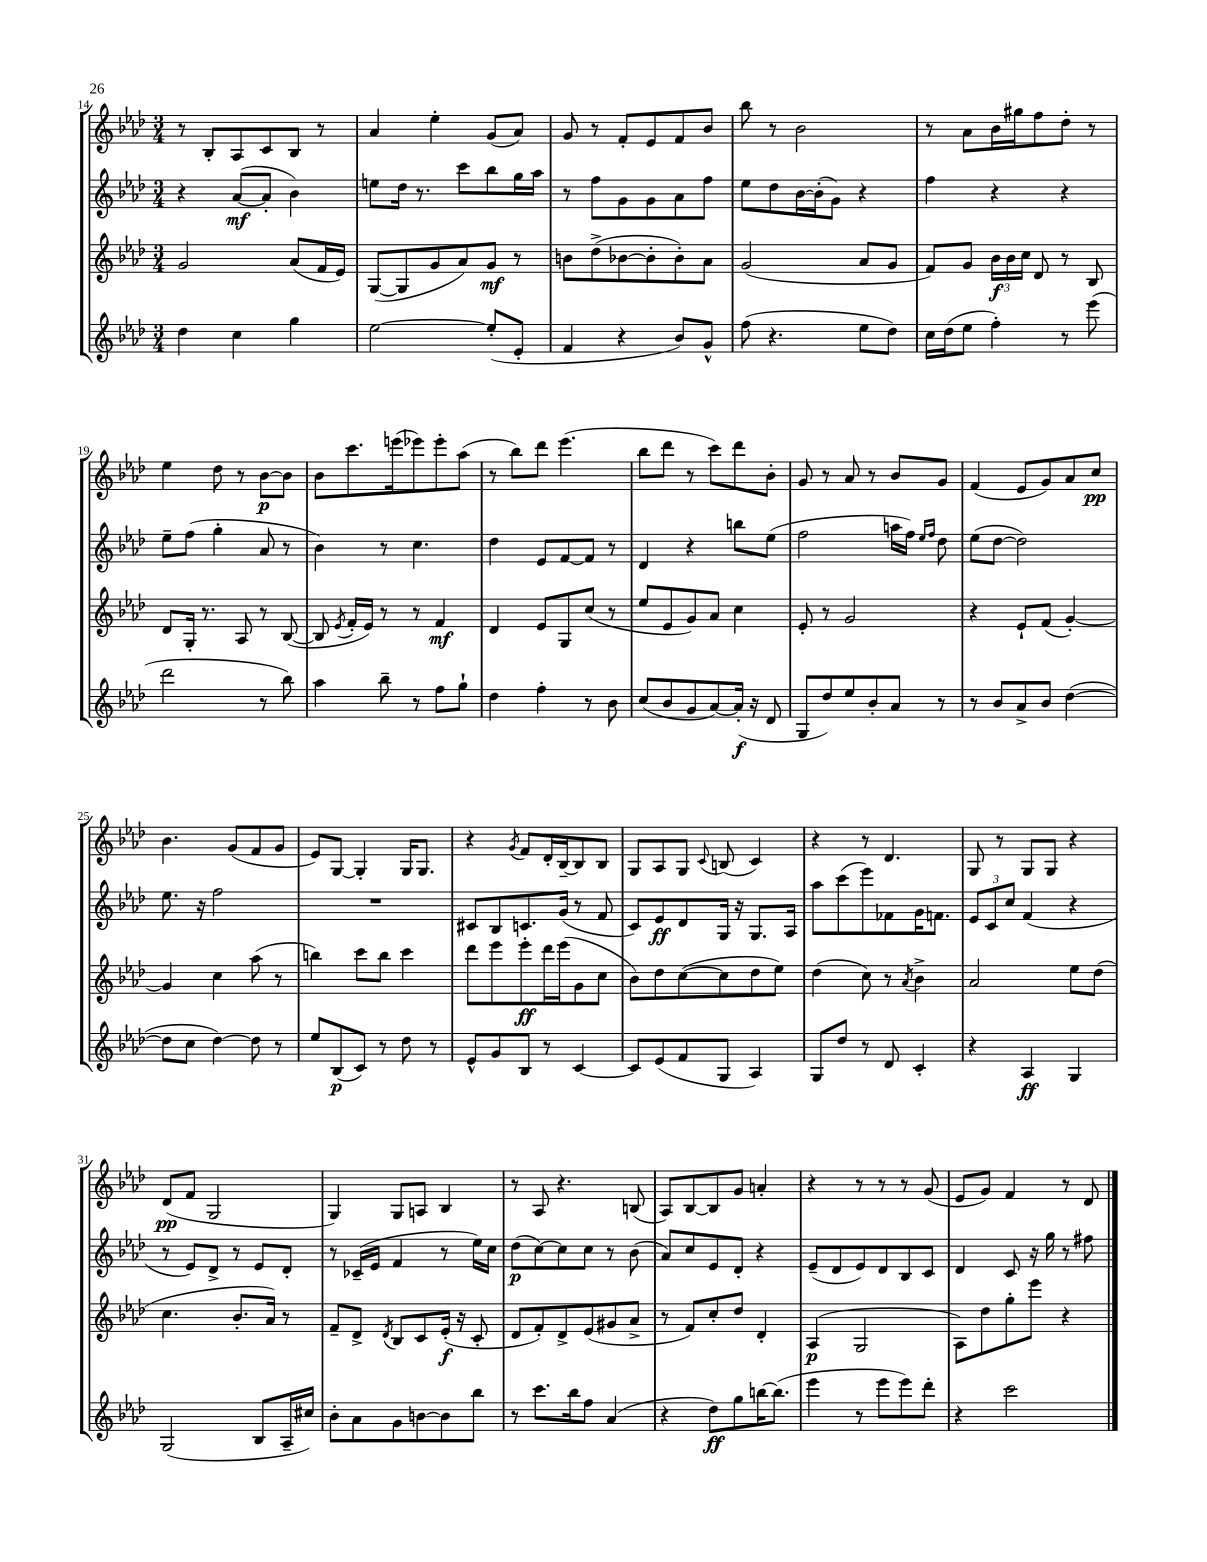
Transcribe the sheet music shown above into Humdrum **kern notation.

**kern	**kern	**kern	**kern
*staff4	*staff3	*staff2	*staff1
*clefG2	*clefG2	*clefG2	*clefG2
*k[b-e-a-d-]	*k[b-e-a-d-]	*k[b-e-a-d-]	*k[b-e-a-d-]
*M3/4	*M3/4	*M3/4	*M3/4
4dd-	2g	4r	8r
.	.	.	8B-'
4cc	.	([8a-	8A-
.	.	8a-']	8c
4gg	(8a-	4b-)	8B-
.	16f	.	8r
.	16e-)	.	.
=	=	=	=
[2ee-	([8G	8ee	4a-
.	8G]	16dd-	.
.	.	8.r	.
.	8g	.	4ee-'
.	8a-)	8ccc	.
(8ee-']	8g	8bb-	(8g
8e-'	8r	16gg	8a-)
.	.	16aa-	.
=	=	=	=
4f	8b	8r	8g
.	(8dd-^	8ff	8r
4r	[8b-	8g	8f'
.	8b-']	8g	8e-
8b-)	8b-')	8a-	8f
8g^^	8a-	8ff	8b-
=	=	=	=
(8ff	(2g	8ee-	8bb-
4.r	.	8dd-	8r
.	.	[16b-	2b-
.	.	(16b-']	.
.	.	8g)	.
8ee-	8a-	4r	.
8dd-)	8g	.	.
=	=	=	=
16cc	8f)	4ff	8r
(16dd-	.	.	.
8ee-	8g	.	8a-
4ff')	24b-	4r	16b-
.	24b-	.	.
.	.	.	16gg#
.	24cc	.	.
.	8d-	.	8ff
8r	8r	4r	8dd-'
(8eee-	8B-	.	8r
=	=	=	=
2ddd-	8d-	8ee-~	4ee-
.	16G'	(8ff	.
.	8.r	.	.
.	.	4gg'	8dd-
.	8A-	.	8r
8r	8r	8a-	[8b-
8bb-)	([8B-	8r	8b-]
=	=	=	=
4aa-	8B-]	4b-)	8b-
.	8qe-	.	.
.	16f'	.	8.ccc
.	16e-)	.	.
8bb-~	8r	8r	.
.	.	.	(16eee
8r	8r	4.cc	8eee-)
8ff	4f	.	8eee-'
8gg`	.	.	(8aa-
=	=	=	=
4dd-	4d-	4dd-	8r
.	.	.	8bb-)
4ff'	8e-	8e-	8ddd-
.	8G	[8f	(4.eee-
8r	(8cc	8f]	.
8b-	8r	8r	.
=	=	=	=
(8cc	8ee-	4d-	8bb-
8b-	8e-	.	8ddd-
8g	8g)	4r	8r
[8a-)	8a-	.	8ccc)
(16a-']	4cc	8bb	8ddd-
16r	.	.	.
8d-	.	(8ee-	8b-'
=	=	=	=
8G	8e-'	2ff	8g
8dd-)	8r	.	8r
8ee-	2g	.	8a-
8b-'	.	.	8r
8a-	.	16aa	8b-
.	.	16ff)	.
.	.	16qqee-	.
.	.	16qqff	.
8r	.	8dd-	8g
=	=	=	=
8r	4r	(8ee-	(4f
8b-	.	[8dd-	.
8a-^	8e-`	2dd-])	8e-
8b-	(8f	.	8g)
([4dd-	[4g')	.	8a-
.	.	.	8cc
=	=	=	=
8dd-]	4g]	8.ee-	4.b-
8cc	.	.	.
.	.	16r	.
[4dd-)	4cc	2ff	.
.	.	.	(8g
8dd-]	(8aa-	.	8f
8r	8r	.	8g
=	=	=	=
8ee-	4bb)	2.r	8e-)
(8B-	.	.	[8G
8c)	8ccc	.	4G']
8r	8bb	.	.
8dd-	4ccc	.	16G
.	.	.	8.G
8r	.	.	.
=	=	=	=
8e-^^	8ddd-	8c#	4r
8g	8eee-	8B-	.
.	.	.	8qg
8B-	8eee-'	8.c	8f
8r	16ddd-	.	16d-'
.	(16eee-	(16g	[16B-~
[4c	8g	8r	8B-]
.	8cc	8f	8B-
=	=	=	=
8c]	8b-)	8c)	8G
(8e-	8dd-	8e-	8A-
8f	([8cc	8d-	8G
.	.	.	8qqc
8G	8cc]	16G	(8B
.	.	16r	.
4A-)	8dd-	8.G	4c)
.	8ee-)	.	.
.	.	16A-	.
=	=	=	=
8G	(4dd-	8aa-	4r
8dd-	.	(8ccc	.
8r	8cc)	8eee-)	8r
8d-	8r	8f-	4.d-
.	8qa-	.	.
4c'	4b-^	16g	.
.	.	8.f	.
=	=	=	=
4r	2a-	12e-	8G
.	.	12c	.
.	.	.	8r
.	.	12cc	.
4A-	.	(4f	8G
.	.	.	8G
4G	8ee-	4r	4r
.	(8dd-	.	.
=	=	=	=
(2G	4.cc	8r	(8d-
.	.	8e-)	8f
.	.	8d-^	2G
.	8.b-'	8r	.
8B-	.	8e-	.
.	16a-)	.	.
16A-~	8r	8d-'	.
16cc#)	.	.	.
=	=	=	=
8b-'	8f~	8r	4G)
8a-	8d-^	(16c-~	.
.	.	16e-	.
.	8qd-	.	.
8g	8B-	4f	8G
[8b	8c	.	8A
8b]	(16e-'	8r	4B-
.	16r	.	.
8bb-	8c'	16ee-)	.
.	.	16cc	.
=	=	=	=
8r	8d-	(8dd-	8r
8.ccc	8f')	[8cc)	8A-
.	8d-^	8cc]	4.r
16bb-	.	.	.
8ff	(8e-	8cc	.
(4a-	8g#	8r	.
.	8a-^	(8b-	(8B
=	=	=	=
4r	8r	8a-)	8A-)
.	8f)	8cc	[8B-
8dd-)	8cc'	8e-	8B-]
8gg	8dd-	8d-'	8g
[16bb	4d-'	4r	4a'
(8.bb]	.	.	.
=	=	=	=
4eee-	(4A-	(8e-~	4r
.	.	8d-	.
8r	2G	8e-)	8r
8eee-	.	8d-	8r
8eee-)	.	8B-	8r
8ddd-'	.	8c	(8g
=	=	=	=
4r	8A-)	4d-	8e-
.	8dd-	.	8g)
2ccc	8gg'	8c	4f
.	8eee-	16r	.
.	.	16gg	.
.	4r	8r	8r
.	.	8ff#	8d-
==	==	==	==
*-	*-	*-	*-
